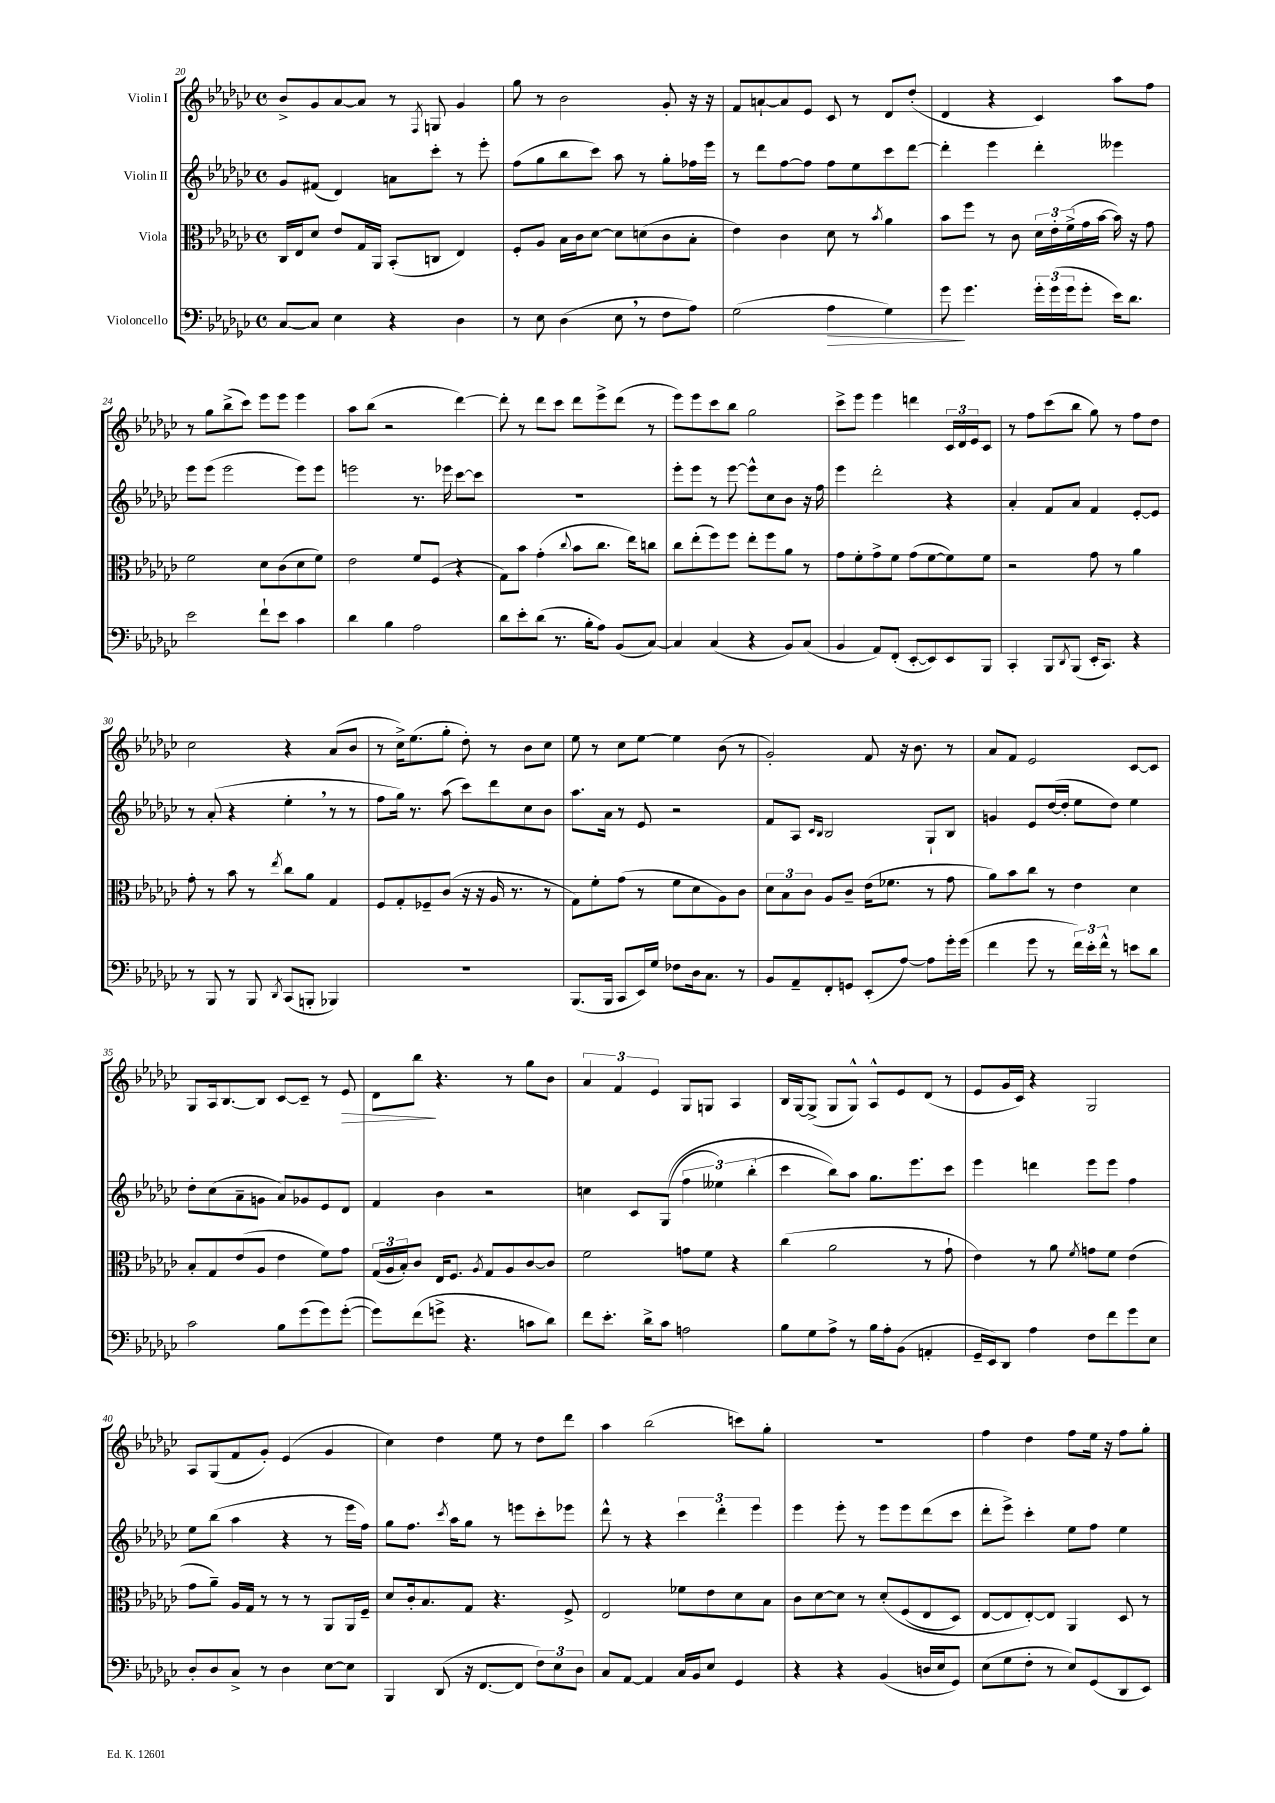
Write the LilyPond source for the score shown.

<<
\new StaffGroup <<
\new Staff = "s0" \with { instrumentName = "Violin I" } {
    \clef treble \key ges \major \defaultTimeSignature \time 4/4
    bes'8-> ges'8 aes'8~ aes'8 r8 \acciaccatura { f8 } g8 ges'4 |
    ges''8 r8 bes'2 ges'8-. r16 r16 |
    f'8 a'8~-! a'8 ees'8 ces'8 r8 des'8 des''8-.( |
    des'4 r4 ces'4) aes''8 f''8 |
    r8 ges''8 bes''8->( ces'''8) ees'''8 ees'''8 ees'''4 |
    aes''8 bes''8( r2 des'''4~) |
    des'''8-. r8 des'''8 ces'''8 des'''8 ees'''8-> des'''8( r8 |
    ees'''8) ees'''8 ces'''8 bes''8 ges''2 |
    ces'''8-> ees'''8 ees'''4 d'''4 \tuplet 3/2 { ces'16 des'16 ees'16 } ces'8 |
    r8 f''8 ces'''8( bes''8 ges''8) r8 f''8 des''8 |
    ces''2 r4 aes'8( bes'8 |
    r8 ces''16->) ees''8.( ges''8-. des''8-.) r8 bes'8 ces''8 |
    ees''8 r8 ces''8 ees''8~ ees''4 bes'8( r8 |
    ges'2-.) f'8 r16 bes'8. r8 |
    aes'8 f'8 ees'2 ces'8~ ces'8 |
    ges8 aes16 bes8.~ bes8 ces'8~ ces'8-- r8 ees'8\> |
    des'8 bes''8\! r4. r8 ges''8 bes'8 |
    \tuplet 3/2 { aes'4 f'4 ees'4 } ges8 g8 aes4 |
    bes16 ges16~ ges8->( ges8 ges8-^) aes8-^ ees'8 des'8( r8 |
    ees'8 ges'16 ces'16) r4 ges2 |
    aes8 ges8( f'8 ges'8-.) ees'4( ges'4 |
    ces''4) des''4 ees''8 r8 des''8 des'''8 |
    aes''4 bes''2( c'''8) ges''8-. |
    R1 |
    f''4 des''4 f''8 ees''16 r16 f''8 ges''8-. \bar "|." |
}
\new Staff = "s1" \with { instrumentName = "Violin II" } {
    \clef treble \key ges \major \defaultTimeSignature \time 4/4
    ges'8 fis'8( des'4) a'8 ces'''8-. r8 ees'''8-. |
    f''8( ges''8 bes''8 ces'''8) aes''8 r8 ges''8-. fes''16 ees'''16 |
    r8 des'''8 f''8~ f''8 f''8 ees''8 ces'''8 des'''8~ |
    des'''4-. ees'''4 des'''4-. eeses'''4 |
    ees'''8 ees'''8( ees'''2 ees'''8) ees'''8 |
    e'''2 r8. ees'''16 ces'''8~ ces'''8 |
    R1 |
    ees'''8-. ees'''8 r8 ees'''8~ ees'''8-^ ces''8 bes'8 r16 f''16 |
    ees'''4 des'''2-. r4 |
    aes'4-. f'8 aes'8 f'4 ees'8~-. ees'8 |
    r8 aes'8-.( r4 ees''4-. \breathe r8 r8 |
    f''8 ges''16) r8. aes''8( ces'''8) des'''8 ces''8 bes'8 |
    aes''8. aes'16 r8 ees'8 r2 |
    f'8 aes8 \grace { ces'16 bes16 } bes2 ges8-! bes8 |
    g'4 ees'8 des''16~( des''16-. ees''8 des''8) ees''4 |
    des''8-. ces''8( aes'8-- g'8 aes'8) ges'8 ees'8 des'8 |
    f'4 bes'4 r2 |
    c''4 ces'8 ges8(\( \tuplet 3/2 { f''4 eeses''4) bes''4-.( } |
    ces'''4 bes''8)\) aes''8 ges''8. ees'''8. ces'''8 |
    ees'''4 d'''4 ees'''8 ees'''8 f''4 |
    ees''8 bes''8( aes''4 r4 r8 ees'''16 f''16) |
    ges''8 f''8. \acciaccatura { ces'''8 } aes''16 ges''8 r8 e'''8 ces'''8-. ees'''8 |
    des'''8-^ r8 r4 \tuplet 3/2 { ces'''4 des'''4-. ees'''4 } |
    ees'''4 ees'''8-. r8 ees'''8 ees'''8 des'''8( ces'''8 |
    des'''8-. ees'''8->) ces'''4-. ees''8 f''8 ees''4 \bar "|." |
}
\new Staff = "s2" \with { instrumentName = "Viola" } {
    \clef alto \key ges \major \defaultTimeSignature \time 4/4
    ces16 ees16 des'8 ees'8 ges16 aes,16 bes,8-.( c8 ees4) |
    f8-. aes8 bes16 ces'16 des'8~ des'8 d'8( ces'8 bes8-. |
    ees'4) ces'4 des'8 r8 \acciaccatura { bes'8 } aes'4 |
    bes'8 f''8 r8 ces'8 \tuplet 3/2 { des'16 ees'16-. f'16->( } ges'16 bes'16~ bes'16) r16 ges'8 |
    f'2 des'8 ces'8( des'8 f'8) |
    ees'2 f'8 f8( r4 |
    ges8) bes'8 ges'4-.( \appoggiatura { ces''8 } bes'8 ces''8. ees''16) c''8 |
    ces''8 ees''8-.( f''8) f''8 ees''8-. f''8 aes'8 r8 |
    ges'8 f'8-. ges'8-> f'8 ges'8( f'8~ f'8) f'8 |
    r2 ges'8 r8 aes'4 |
    ges'8-. r8 bes'8 r8 \acciaccatura { ees''8 } ces''8 aes'8 ges4 |
    f8 ges8-. fes8-- ces'8( r16 r16 aes16 r8. r8 |
    ges8) f'8-. ges'8( r8 f'8 des'8 aes8) ces'8 |
    \tuplet 3/2 { des'8 bes8 ces'8 } aes8 ces'8-- ees'16( fes'8. r8 ges'8 |
    aes'8) bes'8 ces''8 r8 ees'4 des'4 |
    bes8-. ges8 ees'8( aes8 ees'4 f'8) ges'8 |
    \tuplet 3/2 { ges16( aes16 bes16-.) } ces'8 ees16 f8. \acciaccatura { aes8 } ges8 aes8 ces'8~ ces'8 |
    f'2 g'8 f'8 r4 |
    ces''4( aes'2 r8 ges'8-! |
    ees'4) r8 aes'8 \acciaccatura { f'8 } g'8 f'8 ees'4( |
    ges'8 aes'8--) aes16 ges16 r8 r8 r8 aes,8 aes,16 f16-- |
    des'8 ces'16-. bes8. ges8 r4. f8-> |
    ees2 fes'8 ees'8 des'8 bes8 |
    ces'8 des'8~ des'8 r8 des'8-.\( f8( ees8 des8) |
    ees8~ ees8 ees8~-.\) ees8 aes,4 des8 r8 \bar "|." |
}
\new Staff = "s3" \with { instrumentName = "Violoncello" } {
    \clef bass \key ges \major \defaultTimeSignature \time 4/4
    ces8~ ces8 ees4 r4 des4 |
    r8 ees8 des4( ees8 \breathe r8 f8 aes8) |
    ges2( aes4\> ges4) |
    ges'8\! ges'4. \tuplet 3/2 { ges'16-. ges'16( ges'16 } ges'8-. ees'16) des'8. |
    ees'2 f'8-! ees'8 ces'4 |
    des'4 bes4 aes2 |
    des'8 ees'8-. des'8( r8. bes16-. aes8) bes,8( ces8~) |
    ces4 ces4( r4 bes,8) ces8( |
    bes,4 aes,8) f,8-.( ees,8~-. ees,8) ees,8 bes,,8 |
    ces,4-. bes,,8 \acciaccatura { des,8 } bes,,8( ees,16-. ces,8.) r4 |
    r8 bes,,8 r8 bes,,8 \acciaccatura { des,8 } ces,8( b,,8-. bes,,4) |
    r1 |
    bes,,8.( bes,,16 ces,8 ees,16) ges16 fes8 des16 ces8. r8 |
    bes,8 aes,8-- f,8-. g,8 ees,8-.( aes8~) aes8 ges'16-. ges'16( |
    f'4 ges'8 r8 \tuplet 3/2 { f'16) ees'16-. f'16-^ } r8 e'8 des'8 |
    ces'2 bes8 ges'8( ges'8) ges'8~-.( |
    ges'8) f'8( g'8-> r4. c'8 des'8) |
    f'8 ees'8.-. des'16-> ces'8 a2 |
    bes8 ges8 aes8-> r8 bes16 aes16-. bes,8( a,4-. |
    ges,16-- ees,16) des,8 aes4 f8 f'8 ges'8 ees8 |
    des8-. des8 ces8-> r8 des4 ees8~ ees8 |
    bes,,4 des,8( r16 f,8.~ f,8 \tuplet 3/2 { f8) ees8 des8 } |
    ces8 aes,8~ aes,4 ces16 bes,16 ees8 ges,4 |
    r4 r4 bes,4( d16 ees16 ges,8) |
    ees8( ges8 f8-. r8 ees8) ges,8( des,8 ees,8) \bar "|." |
}
>>
>>
\layout { \context { \Score currentBarNumber = #20 } }
